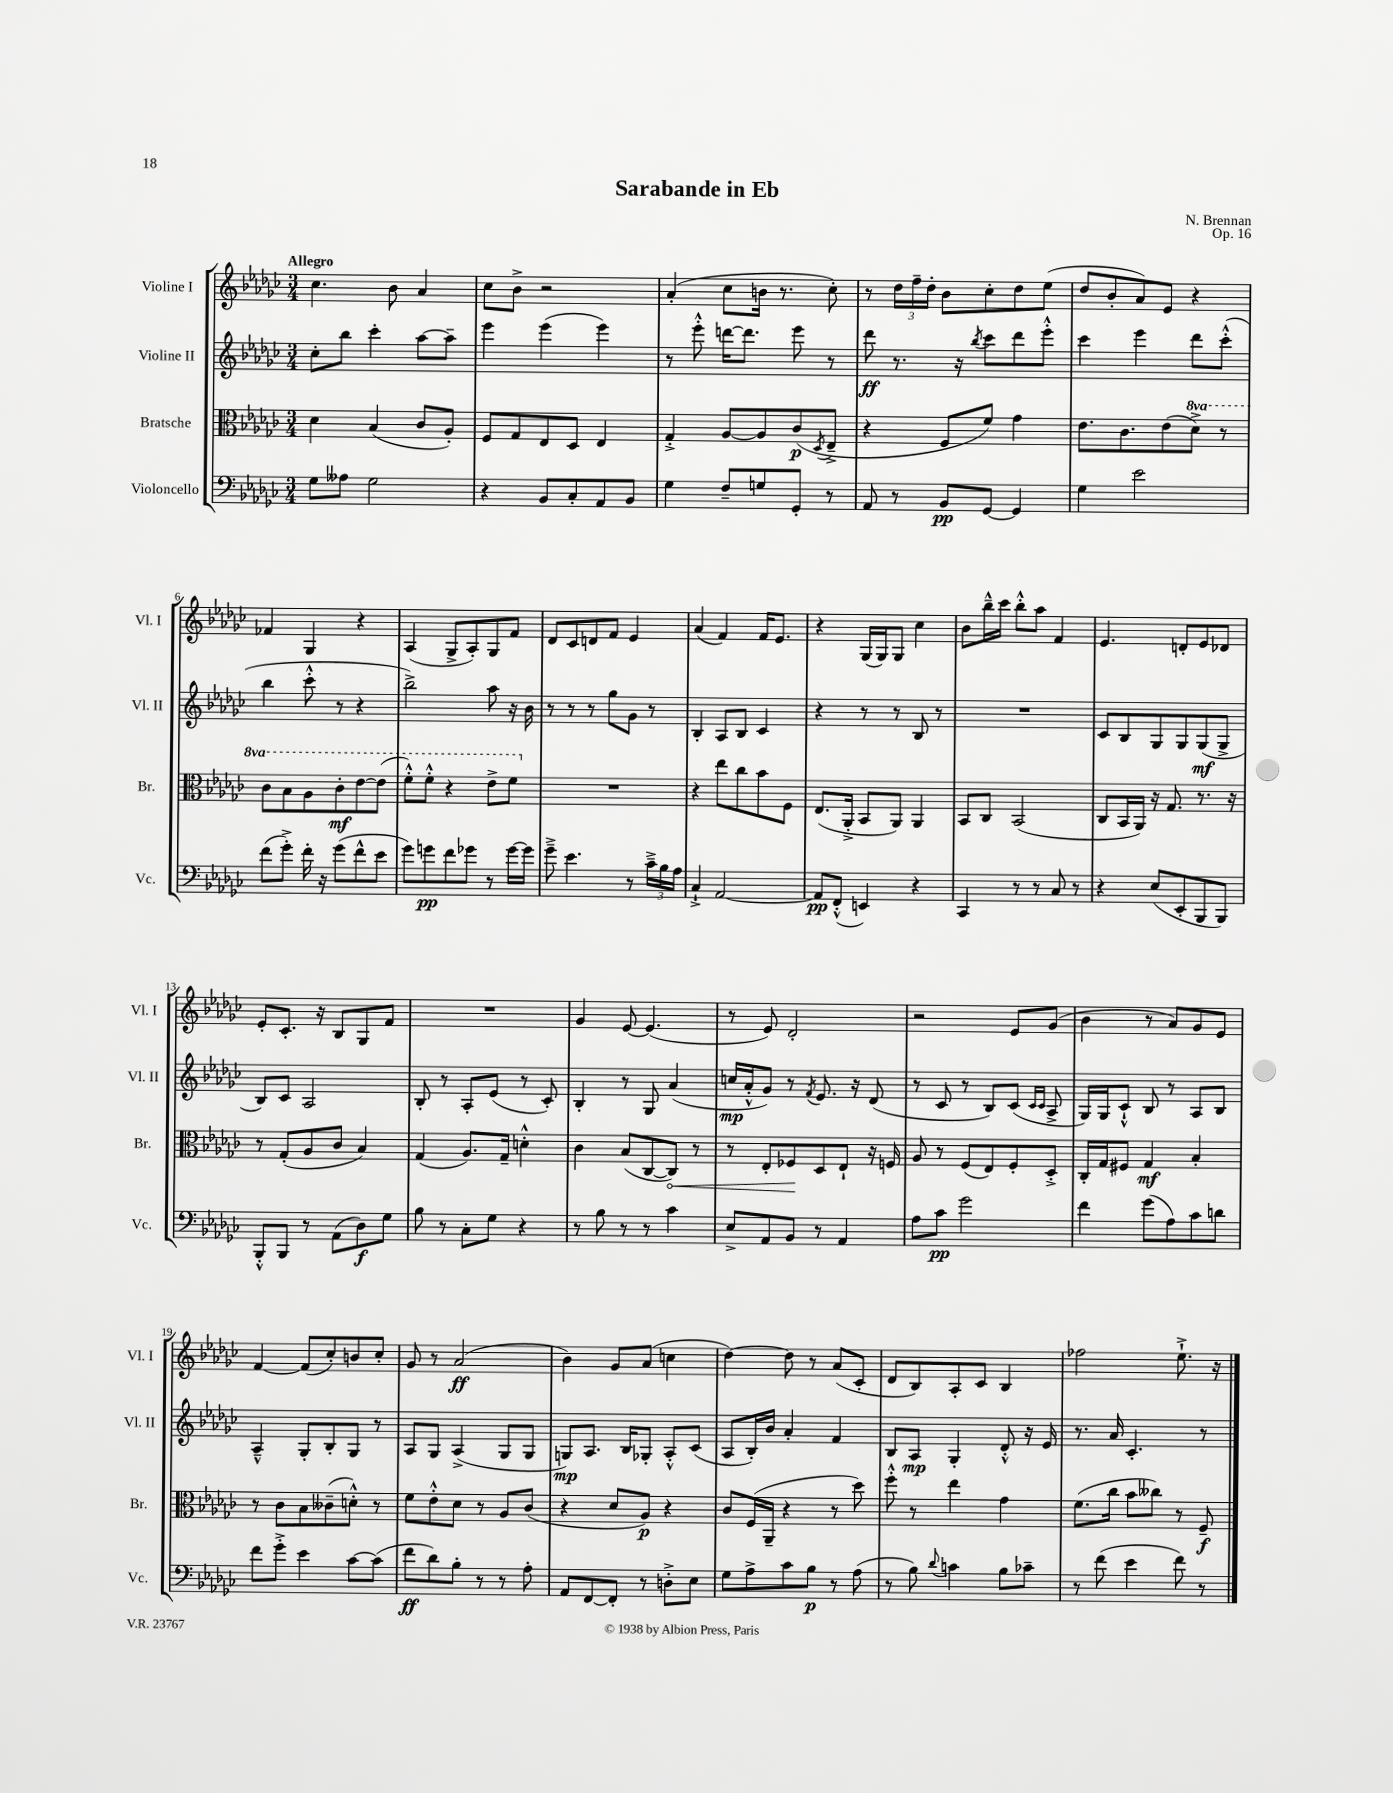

**kern	**dynam	**kern	**dynam	**kern	**dynam	**kern	**dynam
*part4	*part4	*part3	*part3	*part2	*part2	*part1	*part1
*staff4	*staff4	*staff3	*staff3	*staff2	*staff2	*staff1	*staff1
*I"Violoncello	*	*I"Bratsche	*	*I"Violine II	*	*I"Violine I	*
*I'Vc.	*	*I'Br.	*	*I'Vl. II	*	*I'Vl. I	*
*clefF4	*	*clefC3	*	*clefG2	*	*clefG2	*
*k[b-e-a-d-g-c-]	*	*k[b-e-a-d-g-c-]	*	*k[b-e-a-d-g-c-]	*	*k[b-e-a-d-g-c-]	*
*M3/4	*	*M3/4	*	*M3/4	*	*M3/4	*
=1	=1	=1	=1	=1	=1	=1	=1
!	!	!	!	!	!	!LO:TX:a:B:t=Allegro	!
8G-\L	.	4d-\	.	8cc-'\L	.	4.cc-\	.
8A--X\J	.	.	.	8bb-\J	.	.	.
2G-\	.	(4B-/	.	4ccc-'\	.	.	.
.	.	.	.	.	.	8b-\	.
.	.	8c-/L	.	[8aa-\L	.	4a-/	.
.	.	8A-'/J)	.	8aa-~\J]	.	.	.
=2	=2	=2	=2	=2	=2	=2	=2
4r	.	8F/L	.	4eee-\	.	8cc-\L	.
.	.	8G-/	.	.	.	8b-^\J	.
8BB-/L	.	8E-/	.	(4eee-\	.	2r	.
8C-'/	.	8D-/J	.	.	.	.	.
8AA-/	.	4E-/	.	4eee-\)	.	.	.
8BB-/J	.	.	.	.	.	.	.
=3	=3	=3	=3	=3	=3	=3	=3
4G-\	.	4G-'^/	.	8r	.	(4a-'/	.
.	.	.	.	8eee-'^^\	.	.	.
8F~/L	.	[8A-/L	.	[16dddn\KL	.	8cc-\L	.
.	.	.	.	8.ddd\J]	.	.	.
8Gn/	.	8A-/]	.	.	.	16bn\Jk	.
.	.	.	.	.	.	8.r	.
8GG-'/J	.	(8c-/	p	8eee-\	.	.	.
.	.	8qD-/	.	.	.	.	.
8r	.	8E-~^/J	.	8r	.	8cc-'\)	.
=4	=4	=4	=4	=4	=4	=4	=4
8AA-/	.	4r	.	8ddd-\	ff	8r	.
8r	.	.	.	8.r	.	24dd-\LL	.
.	.	.	.	.	.	24ff~\	.
.	.	.	.	.	.	24dd-'\JJ	.
8BB-/L	pp	8F/L	.	.	.	8b-\L	.
.	.	.	.	16r	.	.	.
.	.	.	.	8qbb-/	.	.	.
[8GG-/J	.	8f/J)	.	8ccc-\L	.	8cc-'\	.
4GG-/]	.	4g-\	.	8ddd-\	.	8dd-\	.
.	.	.	.	8eee-'^^\J	.	(8ee-\J	.
=5	=5	=5	=5	=5	=5	=5	=5
4G-\	.	8.e-\L	.	4ccc-\	.	8dd-/L	.
.	.	.	.	.	.	8b-'/	.
.	.	8.c-\	.	.	.	.	.
2e-\	.	.	.	4eee-\	.	8a-/)	.
.	.	(8e-\	.	.	.	8e-/J	.
*	*	*8va	*	*	*	*	*
.	.	8dd-^\J)	.	8ddd-\L	.	4r	.
.	.	8r	.	(8ccc-'^^\J	.	.	.
!!LO:LB:g=z
=6	=6	=6	=6	=6	=6	=6	=6
(8f\L	.	8cc-\L	.	4bb-\	.	4f-X/	.
8g-'^\J)	.	8b-\	.	.	.	.	.
16f'\	.	8a-\	.	8ccc-'^^\	.	4G-/	.
16r	.	.	.	.	.	.	.
(8g-\L	.	8cc-'\	mf	8r	.	.	.
8f^^\	.	[8ee-\	.	4r	.	4r	.
8e-\J	.	(8ee-\J]	.	.	.	.	.
=7	=7	=7	=7	=7	=7	=7	=7
8g-\L)	.	8ff'^^\L)	.	2bb-^\)	.	(4A-/	.
8gn\	pp	8ff'^^\J	.	.	.	.	.
8f\	.	4r	.	.	.	8G-^/L	.
8g-X\J	.	.	.	.	.	8A-'/)	.
8r	.	8ee-^\L	.	8aa-\	.	8G-/	.
[16g-\LL	.	8ff\J	.	16r	.	8f/J	.
16g-\JJ]	.	.	.	16b-\	.	.	.
=8	=8	=8	=8	=8	=8	=8	=8
*	*	*X8va	*	*	*	*	*
8g-~^\	.	2.r	.	8r	.	8d-/L	.
4.e-\	.	.	.	8r	.	8c-/	.
.	.	.	.	8r	.	8dn/	.
.	.	.	.	8gg-\L	.	8f/J	.
8r	.	.	.	8g-\J	.	4e-/	.
24c-~^\LL	.	.	.	8r	.	.	.
24B-\	.	.	.	.	.	.	.
24A-\JJ	.	.	.	.	.	.	.
=9	=9	=9	=9	=9	=9	=9	=9
4C-`^/	.	4r	.	4B-'/	.	(4a-/	.
[2AA-/	.	8ee-\L	.	8A-/L	.	4f/)	.
.	.	8cc-\	.	8B-/J	.	.	.
.	.	8b-\	.	4c-/	.	16f/KL	.
.	.	.	.	.	.	8.e-/J	.
.	.	8F\J	.	.	.	.	.
=10	=10	=10	=10	=10	=10	=10	=10
8AA-/L]	pp	(8.E-/L	.	4r	.	4r	.
(8FF'^^/J	.	.	.	.	.	.	.
.	.	16AA-'^/Jk	.	.	.	.	.
4EEn/)	.	8BB-/L	.	8r	.	(16G-/LL	.
.	.	.	.	.	.	16G-/J)	.
.	.	8AA-/J)	.	8r	.	8G-/J	.
4r	.	4AA-/	.	8B-/	.	4cc-\	.
.	.	.	.	8r	.	.	.
=11	=11	=11	=11	=11	=11	=11	=11
4CC-/	.	8BB-/L	.	2.r	.	8b-\L	.
.	.	8C-/J	.	.	.	16bb-~^^\L	.
.	.	.	.	.	.	16ccc-\JJ	.
8r	.	(2BB-/	.	.	.	8bb-'^^\L	.
8r	.	.	.	.	.	8aa-\J	.
8C-/	.	.	.	.	.	4f/	.
8r	.	.	.	.	.	.	.
=12	=12	=12	=12	=12	=12	=12	=12
4r	.	8C-/L	.	8c-/L	.	4.e-/	.
.	.	16BB-/L	.	8B-/	.	.	.
.	.	16AA-/JJ)	.	.	.	.	.
(8E-/L	.	16r	.	8G-/	.	.	.
.	.	8.G-/	.	.	.	.	.
8EE-'/	.	.	.	8G-/	.	8dn'/L	.
8BBB-/	.	8.r	.	(8G-/	mf	8e-/	.
8BBB-/J)	.	.	.	8G-^/J	.	8d-X/J	.
.	.	16r	.	.	.	.	.
!!LO:LB:g=z
=13	=13	=13	=13	=13	=13	=13	=13
8BBB-'^^/L	.	8r	.	8B-/L)	.	8e-'/L	.
8BBB-/J	.	(8G-'/L	.	8c-/J	.	8.c-'/J	.
8r	.	8A-/	.	2A-/	.	.	.
.	.	.	.	.	.	16r	.
(8AA-\L	.	8c-/J	.	.	.	8B-/L	.
8D-\)	f	4B-/)	.	.	.	8G-/	.
8G-\J	.	.	.	.	.	8f/J	.
=14	=14	=14	=14	=14	=14	=14	=14
8B-\	.	(4G-/	.	8B-'/	.	2.r	.
8r	.	.	.	8r	.	.	.
8C-'\L	.	8.A-/L)	.	8A-'/L	.	.	.
8G-\J	.	.	.	(8e-/J	.	.	.
.	.	16G-~/Jk	.	.	.	.	.
4r	.	4dn'^^\	.	8r	.	.	.
.	.	.	.	8c-'/)	.	.	.
=15	=15	=15	=15	=15	=15	=15	=15
8r	.	4c-\	.	4B-'/	.	4g-/	.
8B-\	.	.	.	.	.	.	.
8r	.	(8B-/L	.	8r	.	[8e-/	.
8r	.	[8C-/	.	8G-/	.	(4.e-/]	.
!	!	!	!LO:HP:b	!	!	!	!
4c-\	.	8C-/J])	<	(4a-/	.	.	.
.	.	8r	.	.	.	.	.
=16	=16	=16	=16	=16	=16	=16	=16
8E-^/L	.	8r	.	16ccn/LL	mp	8r	.
.	.	.	.	16a-'^^/J	.	.	.
8AA-/	.	8E-'/L	.	8g-/J)	.	8e-/)	.
8BB-/J	.	8F-X/	.	8r	.	2d-'/	.
.	.	.	.	8qf/	.	.	.
8r	.	8D-/	[	8.e-/	.	.	.
4AA-/	.	8E-`/J	.	.	.	.	.
.	.	.	.	16r	.	.	.
.	.	16r	.	(8d-/	.	.	.
.	.	16Fn/	.	.	.	.	.
=17	=17	=17	=17	=17	=17	=17	=17
8A-\L	.	8A-/	.	8r	.	2r	.
8c-\J	pp	8r	.	8c-/	.	.	.
2g-\	.	(8F/L	.	8r	.	.	.
.	.	8E-/)	.	8B-/L)	.	.	.
.	.	8F'/	.	(8c-/J	.	8e-/L	.
.	.	.	.	16qqc-/LL	.	.	.
.	.	.	.	16qqc-/JJ	.	.	.
.	.	8D-'^/J	.	8A-^/	.	(8g-/J	.
=18	=18	=18	=18	=18	=18	=18	=18
4f\	.	16C-'/LL	.	16G-/LL)	.	4b-\	.
.	.	16G-/J	.	16G-/J	.	.	.
.	.	8F#X/J	.	8c-`^^/J	.	.	.
(8g-\L	.	4G-/	mf	8B-/	.	8r	.
8A-\)	.	.	.	8r	.	8a-/L)	.
8c-\	.	4B-'/	.	8A-/L	.	8g-/	.
8dn\J	.	.	.	8B-/J	.	8e-/J	.
!!LO:LB:g=z
=19	=19	=19	=19	=19	=19	=19	=19
8f\L	.	8r	.	4A-~^^/	.	[4f/	.
8g-'^\J	.	8c-\L	.	.	.	.	.
4e-\	.	8B-\	.	8G-'/L	.	(8f/L]	.
.	.	(8c--X~\	.	8B-'/	.	8cc-'/)	.
[8c-\L	.	8dn'^^\J)	.	8G-/J	.	8bn/	.
(8c-\J]	.	8r	.	8r	.	8cc-'/J	.
=20	=20	=20	=20	=20	=20	=20	=20
8f\L	ff	8f\L	.	8A-/L	.	8g-/	.
8d-\)	.	8e-'^^\	.	8G-/J	.	8r	.
8B-'\J	.	8d-\J	.	(4A-^/	.	(2a-/	ff
8r	.	8r	.	.	.	.	.
8r	.	8A-/L	.	8G-/L	.	.	.
8A-'\	.	(8c-/J	.	8G-/J	.	.	.
=21	=21	=21	=21	=21	=21	=21	=21
8AA-/L	.	4r	.	8Gn/L)	mp	4b-\)	.
[8FF/	.	.	.	8.A-/J	.	.	.
8FF'/J]	.	8d-/L	.	.	.	8g-/L	.
.	.	.	.	16B-/KL	.	.	.
8r	.	8A-/J)	p	8G-X'/J	.	(8a-/J	.
8Dn'^\L	.	4r	.	8A-'^^/L	.	4ccn\	.
8E-\J	.	.	.	(8c-/J	.	.	.
=22	=22	=22	=22	=22	=22	=22	=22
8G-\L	.	8c-/L	.	8A-/L	.	[4dd-\)	.
8A-^\	.	(16F/L	.	16B-'/L)	.	.	.
.	.	16AA-~/JJ	.	16b-/JJ	.	.	.
8c-\	.	4r	.	4a-'/	.	8dd-\]	.
8B-\J	p	.	.	.	.	8r	.
8r	.	8r	.	4f/	.	(8a-/L	.
(8A-\	.	8dd-\)	.	.	.	8c-'/J	.
=23	=23	=23	=23	=23	=23	=23	=23
8r	.	8ff'^^\	.	8B-/L	.	8d-/L	.
8B-\)	.	8r	.	8A-/J	mp	8B-/)	.
8qqd-/	.	.	.	.	.	.	.
4cn\	.	4ee-\	.	4G-'/	.	8A-'/	.
.	.	.	.	.	.	8c-/J	.
8B-\L	.	4g-\	.	8d-'^^/	.	4B-/	.
8c-X~\J	.	.	.	16r	.	.	.
.	.	.	.	16e-/	.	.	.
=24	=24	=24	=24	=24	=24	=24	=24
8r	.	(8.f\L	.	8.r	.	2ff-X\	.
(8f\	.	.	.	.	.	.	.
.	.	16cc-\Jk	.	16a-/	.	.	.
4e-\	.	8b-\L	.	4.c-'/	.	.	.
.	.	8cc--X\J)	.	.	.	.	.
8f\)	.	8r	.	.	.	8.ee-`^\	.
8r	.	8F~/	f	8r	.	.	.
.	.	.	.	.	.	16r	.
==	==	==	==	==	==	==	==
*-	*-	*-	*-	*-	*-	*-	*-
